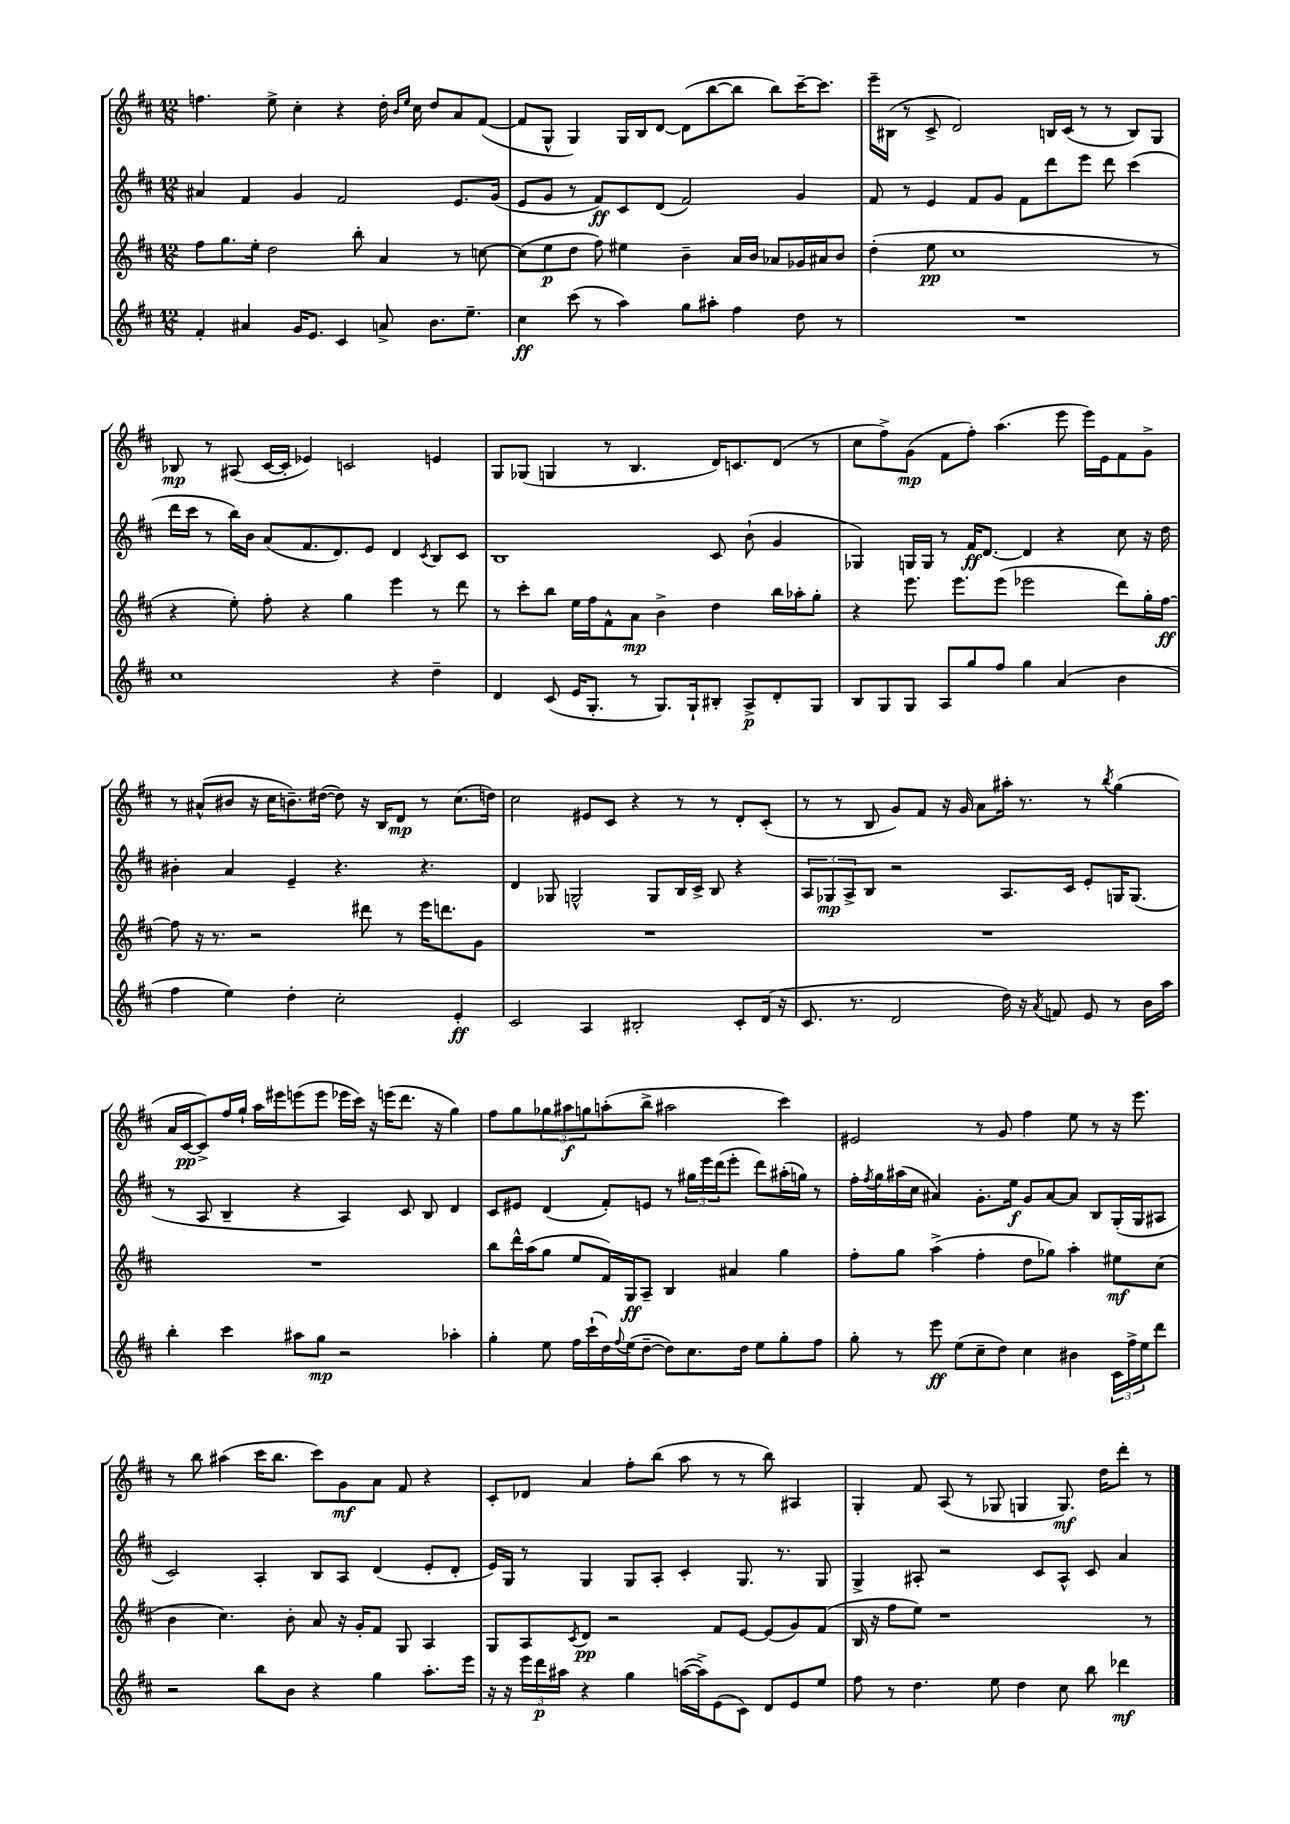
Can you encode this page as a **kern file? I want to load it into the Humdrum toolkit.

**kern	**kern	**kern	**kern
*staff4	*staff3	*staff2	*staff1
*clefG2	*clefG2	*clefG2	*clefG2
*k[f#c#]	*k[f#c#]	*k[f#c#]	*k[f#c#]
*M12/8	*M12/8	*M12/8	*M12/8
4f#'	8ff#	4a#	4.ff
.	8.gg	.	.
4a#	.	4f#	.
.	16ee'	.	.
.	2dd	.	8ee^
16g	.	4g	4cc#'
8.e	.	.	.
4c#	.	2f#	4r
.	8bb'	.	.
8a^	4a	.	16dd'
.	.	.	16qqb
.	.	.	16qqee
.	.	.	16cc#
8.b	.	.	8dd
.	8r	8.e	8a
8.ee~	.	.	.
.	[8cc	.	([8f#
.	.	(16g	.
=	=	=	=
4cc#	(8cc]	8e	8f#]
.	8ee	8g	8G^^
(8ccc#	8dd	8r	4G)
8r	8ff#)	8f#)	.
4aa)	4ee#	8c#	16G
.	.	.	16B
.	.	(8d	[8d
8gg	4b~	2f#)	(8d]
8aa#'	.	.	[8bb
4ff#	16a	.	8bb]
.	16b	.	.
.	8a-	.	8bb)
8dd	16g-	4g	[16ccc#~
.	16a#	.	8.ccc#]
8r	8b	.	.
=	=	=	=
1.r	(4dd'	8f#	16eee~
.	.	.	(16B#
.	.	8r	8r
.	8ee	4e	8c#^
.	1cc#	.	2d)
.	.	8f#	.
.	.	8g	.
.	.	8f#	.
.	.	8ddd	16B
.	.	.	(16c#
.	.	8eee	8r
.	.	8ddd	8r
.	.	(4ccc#	8B)
.	8r	.	8G
=	=	=	=
1cc#	4r	16ddd	8B-
.	.	16ccc#	.
.	.	8r	8r
.	8ee')	16bb)	(8A#
.	.	16b	.
.	8ff#'	(8a	[16c#
.	.	.	16c#']
.	4r	8.f#	4e-)
.	.	8.d)	.
.	4gg	.	2c
.	.	8e	.
4r	4eee	4d	.
.	.	8qc#	.
4dd~	8r	8B	4e
.	8ddd	8c#	.
=	=	=	=
4d	8r	1B	8G
.	8ccc#'	.	(8G-
(8c#	8bb	.	4G
16e	16ee	.	.
8.G'	16ff#	.	.
.	8f#^^	.	8r
8r	8a	.	4.B
8.G)	4b^	.	.
16G`	.	.	.
8B#'	4dd	8c#	16d)
.	.	.	8.c
8A^	.	(8b`	.
8d'	16bb	4g	(8d
.	16aa-'	.	.
8G	8gg'	.	8r
=	=	=	=
8B	4r	4G-)	8cc#
8G	.	.	8ff#^)
8G	8.eee	16G	(8g
.	.	16G	.
8A	.	8r	8f#
.	8.eee	.	.
8gg	.	16f#	8ff#')
.	.	[8.d	.
8ff#	(8eee	.	(4.aa
4gg	2eee-	4d]	.
(4a	.	4r	8eee
.	.	.	16eee)
.	.	.	16e
4b	8ddd)	8cc#	8f#
.	16gg'	16r	8g^
.	[16ff#	16dd	.
=	=	=	=
4ff#	8ff#]	4b#'	8r
.	16r	.	(8a#^^
.	8.r	.	.
4ee)	.	4a	8b#
.	2r	.	16r
.	.	.	16cc#
4dd'	.	4e~	8.b~)
.	.	.	([16dd#
2cc#'	.	4.r	8dd#])
.	8ddd#	.	16r
.	.	.	16B
.	8r	.	8d
.	16eee	4.r	8r
.	8.ddd	.	.
4e'	.	.	(8.cc#
.	8g	.	.
.	.	.	16dd)
=	=	=	=
2c#	1.r	4d	2cc#
.	.	8G-	.
.	.	2G^^	.
4A	.	.	8e#
.	.	.	8c#
2B#'	.	.	4r
.	.	8G	.
.	.	16B	8r
.	.	16c#^	.
.	.	8B	8r
8c#'	.	4r	8d'
(16d	.	.	(8c#'
16r	.	.	.
=	=	=	=
8.c#	1.r	12A	8r
.	.	12G-	.
.	.	.	8r
.	.	12A^	.
8.r	.	.	.
.	.	8B	8B
2d	.	2r	8g)
.	.	.	8f#
.	.	.	16r
.	.	.	16g
.	.	.	8a
16dd)	.	8.A	16aa#'
16r	.	.	8.r
8qa	.	.	.
8f	.	.	.
.	.	16c#	.
8e	.	8e'	8r
.	.	.	8qbb
8r	.	16G	(4gg
.	.	(8.G	.
16b	.	.	.
16aa	.	.	.
=	=	=	=
4bb'	1.r	8r	16a
.	.	.	[16c#
.	.	8A	8c#^])
4ccc#	.	4B~	16ff#
.	.	.	16gg`
.	.	.	16aa
.	.	.	16eee#
8aa#	.	4r	(8eee
8gg	.	.	8eee
2r	.	4A)	16eee-
.	.	.	16ccc#)
.	.	.	16r
.	.	.	(16eee
.	.	8c#	8.ddd
.	.	8B	.
.	.	.	16r
4aa-'	.	4d	4gg)
=	=	=	=
4gg'	8bb	8c#	8ff#
.	16ddd^^	8e#	8gg
.	(16aa	.	.
8ee	8gg	(4d	12gg-
.	.	.	12aa#
16ff#	8ee	.	.
.	.	.	12gg
(16ccc#`	.	.	.
16dd)	16f#)	8f#')	(8aa'
8qqff#	.	.	.
(16ee	16G	.	.
[8dd~	8A~	8e	8bb^
8dd])	4B	8r	2aa#
8.cc#	.	24gg#	.
.	.	24eee	.
.	.	(24ddd	.
.	4a#	8eee'	.
16dd	.	.	.
8ee	.	8ddd)	.
8gg'	4gg	(16aa#'	4ccc#)
.	.	16gg)	.
8ff#	.	8r	.
=	=	=	=
8gg'	8ff#'	16ff#'	2e#
.	.	8qff#	.
.	.	16gg	.
8r	8gg	(16aa#	.
.	.	16cc#	.
8eee	(4aa^	4a#)	.
(8ee	.	.	.
8cc#~	4ff#'	8.g'	8r
8dd)	.	.	8g
.	.	16ee	.
4cc#	8dd	8g	4ff#
.	8gg-)	[8a#	.
4b#	4aa'	8a#]	8ee
.	.	8B	8r
24c#	8ee#	(16G'	16r
24ff#^	.	.	.
.	.	16G	8.eee
24ee	.	.	.
8ddd	(8cc#	8A#	.
=	=	=	=
2r	4b	2c#)	8r
.	.	.	8bb
.	4.cc#)	.	(4aa#
8bb	.	4A'	16ccc#
.	.	.	8.bb
8b	8b'	.	.
4r	8a	8B	8ccc#)
.	16r	8A	8g
.	16g'	.	.
4gg	8f#	(4d	8a
.	8G	.	8f#
8.aa'	4A	8e'	4r
.	.	8d'	.
16eee	.	.	.
=	=	=	=
16r	8G	16e)	8c#'
16r	.	16G	.
24eee	8A	8r	8d-
24ddd	.	.	.
24aa#	.	.	.
.	8qc#	.	.
4r	8d	4G	4a
.	2r	.	.
4gg	.	8G	8ff#'
.	.	8A'	(8bb
([16aa	.	4c#'	8aa
16aa^])	.	.	.
(8e	8f#	.	8r
8c#)	[8e	8.G	8r
8d	(8e]	.	8bb)
.	.	8.r	.
8e	8g)	.	4A#
8ee	(8f#	8G	.
=	=	=	=
8ff#	16B	4G^	4G'
.	16r	.	.
8r	8ff#	.	.
4.dd	8ee)	8A#'	8f#
.	1r	2r	(8A
.	.	.	8r
8ee	.	.	8G-
4dd	.	.	4G
.	.	8c#	.
8cc#	.	8A#^^	8.G)
8bb	.	8c#	.
.	.	.	16dd
4ddd-	.	4a	8ddd'
.	8r	.	8r
==	==	==	==
*-	*-	*-	*-
